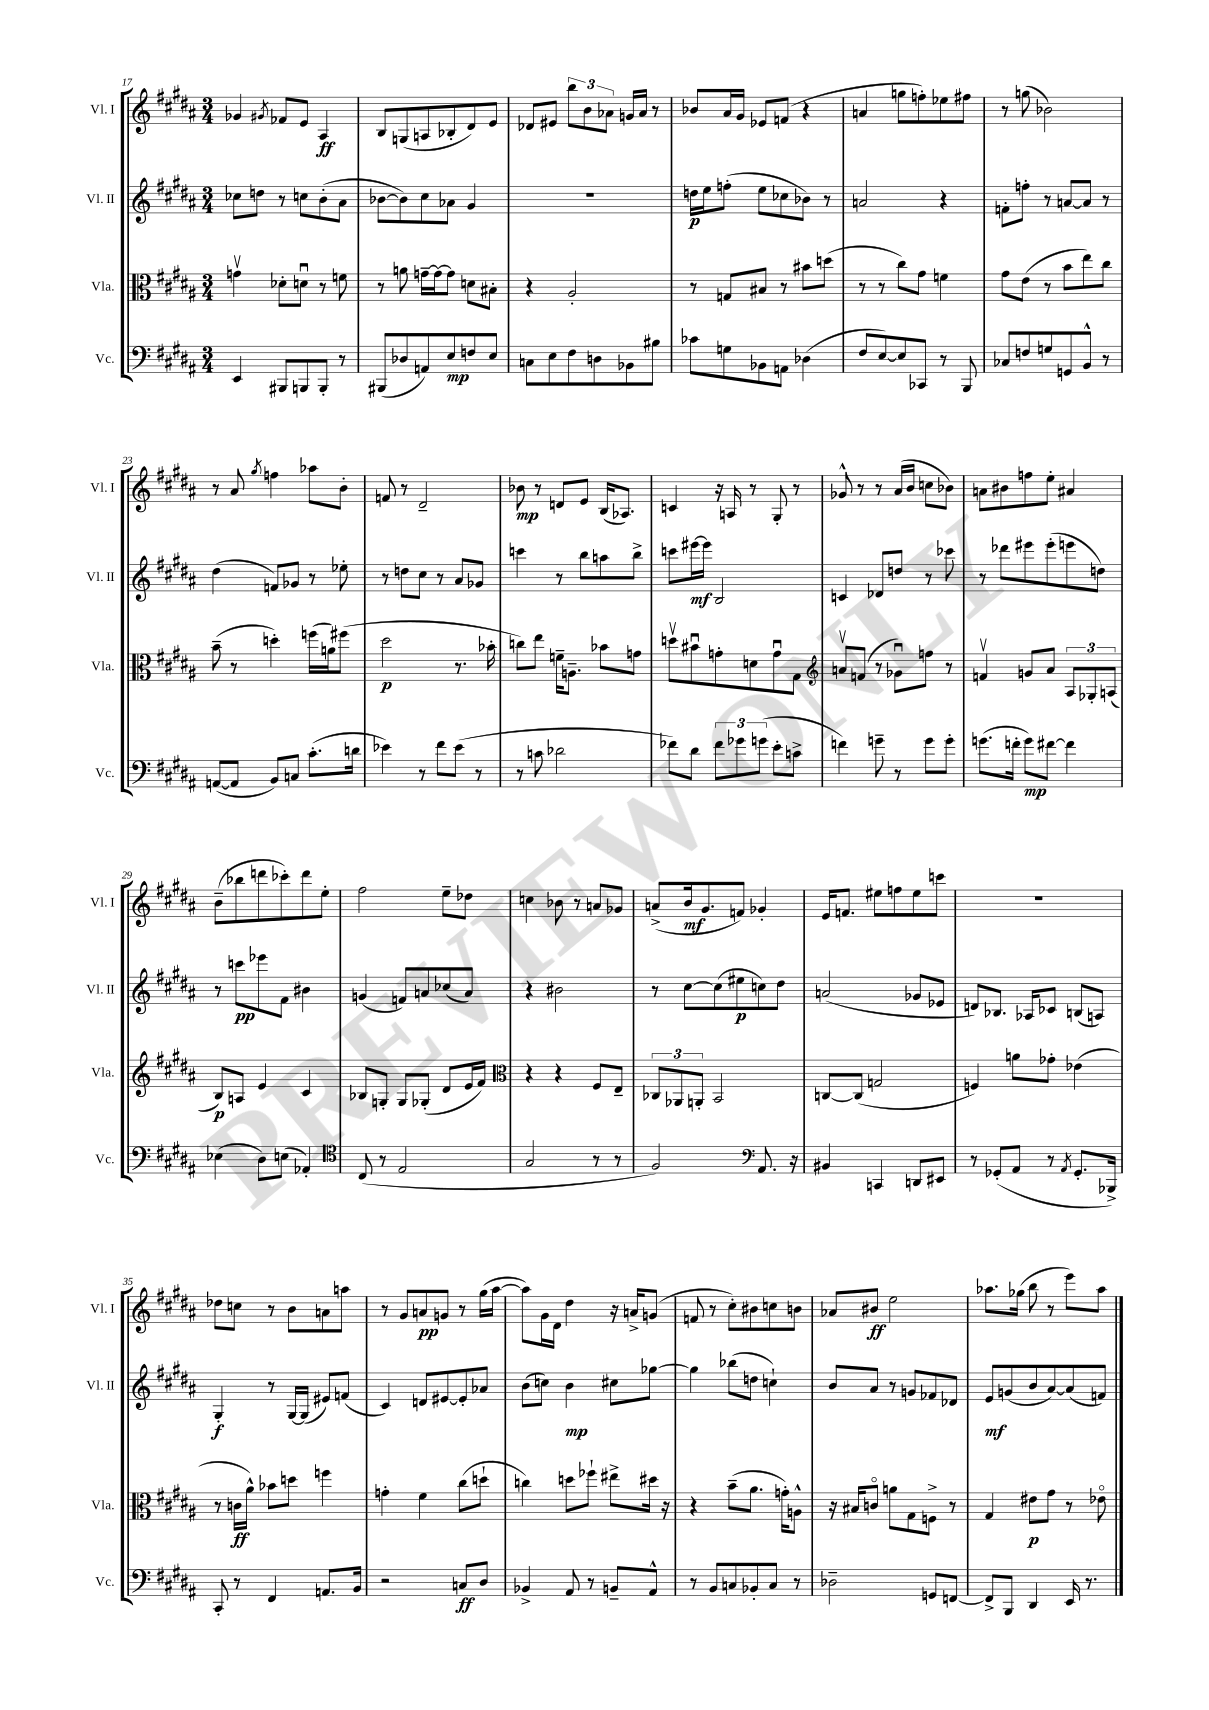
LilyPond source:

<<
\new StaffGroup <<
\new Staff = "s0" \with { instrumentName = "Vl. I" shortInstrumentName = "Vl. I" } {
    \clef treble \key b \major \numericTimeSignature \time 3/4
    ges'4 \acciaccatura { gis'8 } fes'8 e'8 ais4\ff |
    b8 g8( a8 bes8-. dis'8) e'8 |
    des'8 eis'8 \tuplet 3/2 { b''8 b'8 aes'8 } g'16 aes'16 r8 |
    bes'8 ais'16 gis'16 ees'8 f'8( r4 |
    a'4 g''8 f''8-.) ees''8 fis''8 |
    r8 g''8( bes'2) |
    r8 ais'8 \acciaccatura { gis''8 } f''4 aes''8 b'8-. |
    f'8 r8 dis'2-- |
    bes'8\mp r8 d'8 e'8 b16( aes8.) |
    c'4 r16 a16 r8 gis8-. r8 |
    ges'8-^ r8 r8 ais'16( b'16 c''8 bes'8) |
    a'8 bis'8 f''8 e''8-. ais'4 |
    b'8--( bes''8 d'''8 ces'''8-.) d'''8 e''8-. |
    fis''2 e''8-- des''8 |
    c''4 bes'8 r8 a'8 ges'8 |
    a'8->( b'16\mf gis'8. f'8) ges'4-. |
    e'16 f'8. eis''8 f''8 eis''8 c'''8 |
    R2. |
    des''8 c''8 r8 b'8 a'8 a''8 |
    r8 gis'8 a'8\pp g'8 r8 gis''16( ais''16~ |
    ais''8) gis'16 dis'16 dis''4 r16 a'16-> g'8( |
    f'8 r8 cis''8-.) bis'8 c''8 b'8 |
    aes'8 bis'8\ff e''2 |
    aes''8. ges''16( b''8 r8 e'''8) aes''8 \bar "|." |
}
\new Staff = "s1" \with { instrumentName = "Vl. II" shortInstrumentName = "Vl. II" } {
    \clef treble \key b \major \numericTimeSignature \time 3/4
    ces''8 d''8 r8 c''8 b'8-.( ais'8 |
    bes'8~ bes'8) cis''8 aes'8 gis'4 |
    R2. |
    d''16\p e''16 f''8-.( e''8 ces''8 bes'8) r8 |
    a'2 r4 |
    f'8-. f''8-. r8 a'8~ a'8 r8 |
    dis''4( f'8) ges'8 r8 ees''8-. |
    r8 d''8 cis''8 r8 ais'8 ges'8 |
    c'''4 r8 b''8 a''8 b''8-> |
    c'''8 eis'''16~\mf eis'''16 b2 |
    c'4 des'8 d''8 r8 ces'''8 |
    r8 des'''8 eis'''8 eis'''8-.( e'''8 d''8) |
    r8 c'''8\pp ees'''8 fis'8 bis'4 |
    g'4( f'8) a'8 ces''8( a'8) |
    r4 bis'2 |
    r8 cis''8~ cis''8( eis''8\p c''8) dis''8 |
    a'2( ges'8 ees'8 |
    d'8) bes8. aes16 ces'8 b8( a8) |
    gis4-.\f r8 gis16~ gis16( eis'8) f'8( |
    cis'4) d'8 eis'8~ eis'8-. aes'8 |
    b'8( c''8) b'4\mp cis''8 ges''8~ |
    ges''4 bes''8( d''8 c''4-!) |
    b'8 ais'8 r8 g'8 fes'8 des'8 |
    e'8\mf g'8( b'8 ais'8~) ais'8( f'8) \bar "|." |
}
\new Staff = "s2" \with { instrumentName = "Vla." shortInstrumentName = "Vla." } {
    \clef alto \key b \major \numericTimeSignature \time 3/4
    g'4\upbow des'8-. d'8\downbow r8 f'8 |
    r8 a'8 g'16~-- g'16~ g'8 d'8 bis8-. |
    r4 ais2-. |
    r8 g8 bis8 r8 bis'8 d''8( |
    r8 r8 cis''8) gis'8 f'4 |
    gis'8 e'8( r8 b'8 e''8) cis''8 |
    b'8--( r8 d''4-.) f''16( a'16) fis''8( |
    dis''2\p r8. bes'16-. |
    c''8) e''8 f'16-- a8.-- bes'8 g'8 |
    d''8\upbow bis'8\downbow g'8-. d'8 g'8\downbow gis8 |
    \clef treble a'8\upbow f'8( r8 ges'8\downbow) f''8 r8 |
    f'4\upbow g'8 ais'8 \tuplet 3/2 { ais8 ges8-. a8( } |
    b8\p) a8 e'4 cis'4 |
    bes8 g8-. g8 ges8-.( dis'8 e'16 fis'16) |
    \clef alto r4 r4 fis8 e8-- |
    \tuplet 3/2 { ces8 aes,8 a,8-. } b,2 |
    c8~ c8( g2 |
    f4) a'8 ges'8-. ees'4( |
    r8 c'16\ff ais'16-^) bes'8 d''8 f''4 |
    g'4-. fis'4 cis''8( d''8-! |
    c''4) d''8 fes''8-! eis''8-> dis''16 r16 |
    r4 b'8--( ais'8. g'16-.) a8-^ |
    r16 bis16 c'8\flageolet a'8 gis8 f8-> r8 |
    gis4 eis'8\p gis'8 r8 ees'8\flageolet \bar "|." |
}
\new Staff = "s3" \with { instrumentName = "Vc." shortInstrumentName = "Vc." } {
    \clef bass \key b \major \numericTimeSignature \time 3/4
    e,4 bis,,8 b,,8 b,,8-. r8 |
    bis,,8( des8 a,8) e8\mp f8 e8 |
    c8 e8 fis8 d8 bes,8 bis8 |
    ces'8 g8 bes,8 a,8 des4( |
    fis8 e8~) e8 ces,8 r8 b,,8 |
    ces8 f8 g8 g,8 b,8-^ r8 |
    a,8~( a,8 b,8) c8 cis'8.-.( d'16 |
    ees'4) r8 fis'8 ees'8( r8 |
    r8 c'8 des'2 |
    fes'8) dis'8 \tuplet 3/2 { fes'8 ges'8 g'8( } e'8-. c'8-> |
    f'4) g'8-- r8 g'8 g'8-. |
    g'8.( f'16-. g'8\mp) fis'8~ fis'4 |
    ees4( dis8) e8( aes,4-.) |
    \clef tenor cis8( r8 e2 |
    gis2 r8 r8 |
    fis2) \clef bass ais,8. r16 |
    bis,4 c,4 d,8 eis,8 |
    r8 ges,8-.( ais,8 r8 \acciaccatura { ais,8 } ges,8.-. bes,,16->) |
    cis,8-. r8 fis,4 a,8. b,16 |
    r2 c8\ff dis8 |
    bes,4-> ais,8 r8 b,8-- ais,8-^ |
    r8 b,8 c8 bes,8-. c8 r8 |
    des2-- g,8 f,8~ |
    f,8-> b,,8 dis,4 e,16 r8. \bar "|." |
}
>>
>>
\layout { \context { \Score currentBarNumber = #17 } }
